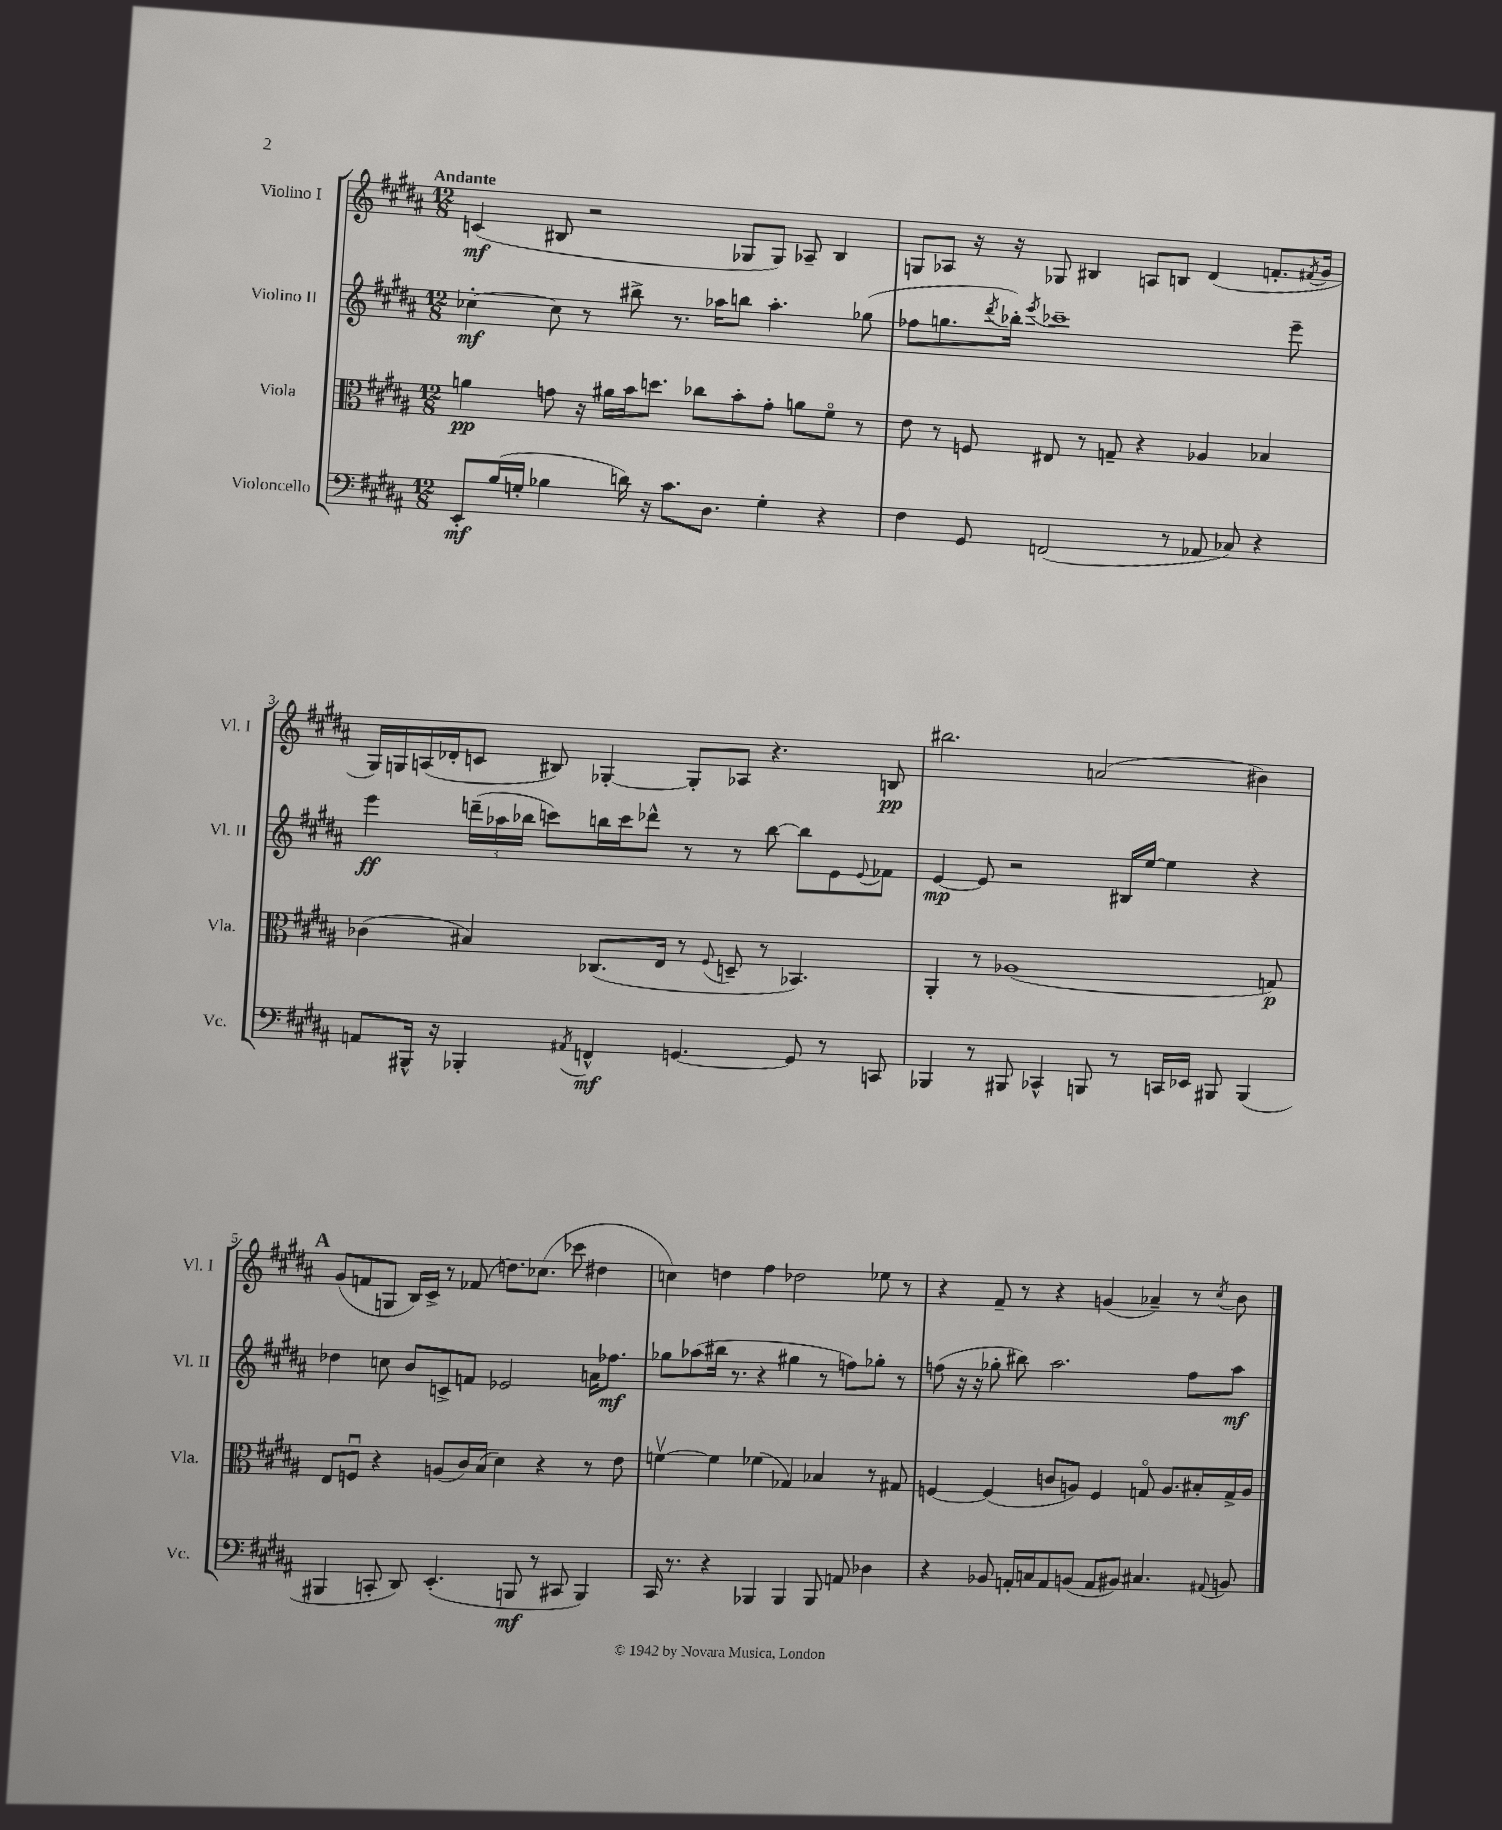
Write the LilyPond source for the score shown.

<<
\new StaffGroup <<
\new Staff = "s0" \with { instrumentName = "Violino I" shortInstrumentName = "Vl. I" } {
    \clef treble \key b \major \numericTimeSignature \time 12/8 \tempo "Andante"
    c'4\mf( bis8 r2 ges8 ges8) aes8-- bis4 |
    g8 aes8 r16 r16 ges8 bis4 a8 b8 dis'4( f'8.-. \acciaccatura { fis'8 } gis'16 |
    gis16) g16 a16( des'16-. c'8 bis8) ges4~-. ges8-. aes8 r4. b8\pp |
    bis''2. a'2( bis'4) |
    \mark \markup { \bold "A" } gis'8( f'8 g8 b16) cis'16-> r8 fes'8( d''8.) ces''8.( ces'''8 dis''4 |
    c''4) d''4 fis''4 des''2 ees''8 r8 |
    r4 fis'8-- r8 r4 g'4( aes'4--) r8 \acciaccatura { cis''8 } b'8 \bar "|." |
}
\new Staff = "s1" \with { instrumentName = "Violino II" shortInstrumentName = "Vl. II" } {
    \clef treble \key b \major \numericTimeSignature \time 12/8
    ces''4~-.\mf ces''8 r8 bis''8-> r8. aes''16 b''8 aes''4.-. ges''8( |
    fes''8 g''8. \acciaccatura { dis'''8 } bes''16-.) \acciaccatura { e'''8 } ces'''1-- e'''8-- |
    e'''4\ff \tuplet 3/2 { d'''16--( aes''16 bes''16 } c'''8) b''16 c'''16 des'''8-^ r8 r8 b''8~ b''8 e'8 \appoggiatura { e'8 } fes'8 |
    e'4~\mp e'8 r2 bis16 e''16~ e''4 r4 |
    \mark \markup { \bold "A" } des''4 c''8 b'8 c'8-> f'8 ees'2 a'16 fes''8.\mf |
    ges''8 aes''8( bis''16 r8. r4 gis''4 r8 f''8) ges''8-. r8 |
    f''8( r16 r16 ges''8-. bis''8) ais''2. f''8 ais''8\mf \bar "|." |
}
\new Staff = "s2" \with { instrumentName = "Viola" shortInstrumentName = "Vla." } {
    \clef alto \key b \major \numericTimeSignature \time 12/8
    a'4\pp g'8 r16 ais'16 b'16 d''8. ces''8 b'8-. g'8-. a'8 fis'8\flageolet r8 |
    e'8 r8 f8 eis8 r8 g8-- r4 aes4 bes4 |
    ces'4( bis4) ces8.( e16 r8 \appoggiatura { fis8 } d8-- r8 bes,4.) |
    ais,4-. r8 aes1( g8\p) |
    \mark \markup { \bold "A" } e8 f8\downbow r4 a8( cis'16) b16( dis'4) r4 r8 e'8 |
    f'4~\upbow f'4 fes'4( ges4) bes4 r8 gis8 |
    f4~ f4( c'8 a8) f4 g8\flageolet a8. bis16-. g16-> a16 \bar "|." |
}
\new Staff = "s3" \with { instrumentName = "Violoncello" shortInstrumentName = "Vc." } {
    \clef bass \key b \major \numericTimeSignature \time 12/8
    e,8-.\mf b16( g16-. bes4 d'16) r16 cis'8. dis8. g4-. r4 |
    fis4 gis,8 f,2( r8 aes,8 ces8) r4 |
    a,8 bis,,16-^ r16 bes,,4-. \acciaccatura { ais,8 } f,4-^\mf g,4.~ g,8 r8 c,8 |
    bes,,4 r8 bis,,8 ces,4-^ b,,8 r8 c,16 ees,16 bis,,8 bis,,4( |
    \mark \markup { \bold "A" } bis,,4 c,8-. dis,8) e,4.-.( b,,8\mf r8 cis,8 b,,4) |
    cis,16 r8. r4 bes,,4 bes,,4 bes,,8 a,8 des4 |
    r4 bes,8 a,16-. c16 a,8 b,8( a,8 bis,8) cis4. \appoggiatura { ais,8 } b,8 \bar "|." |
}
>>
>>
